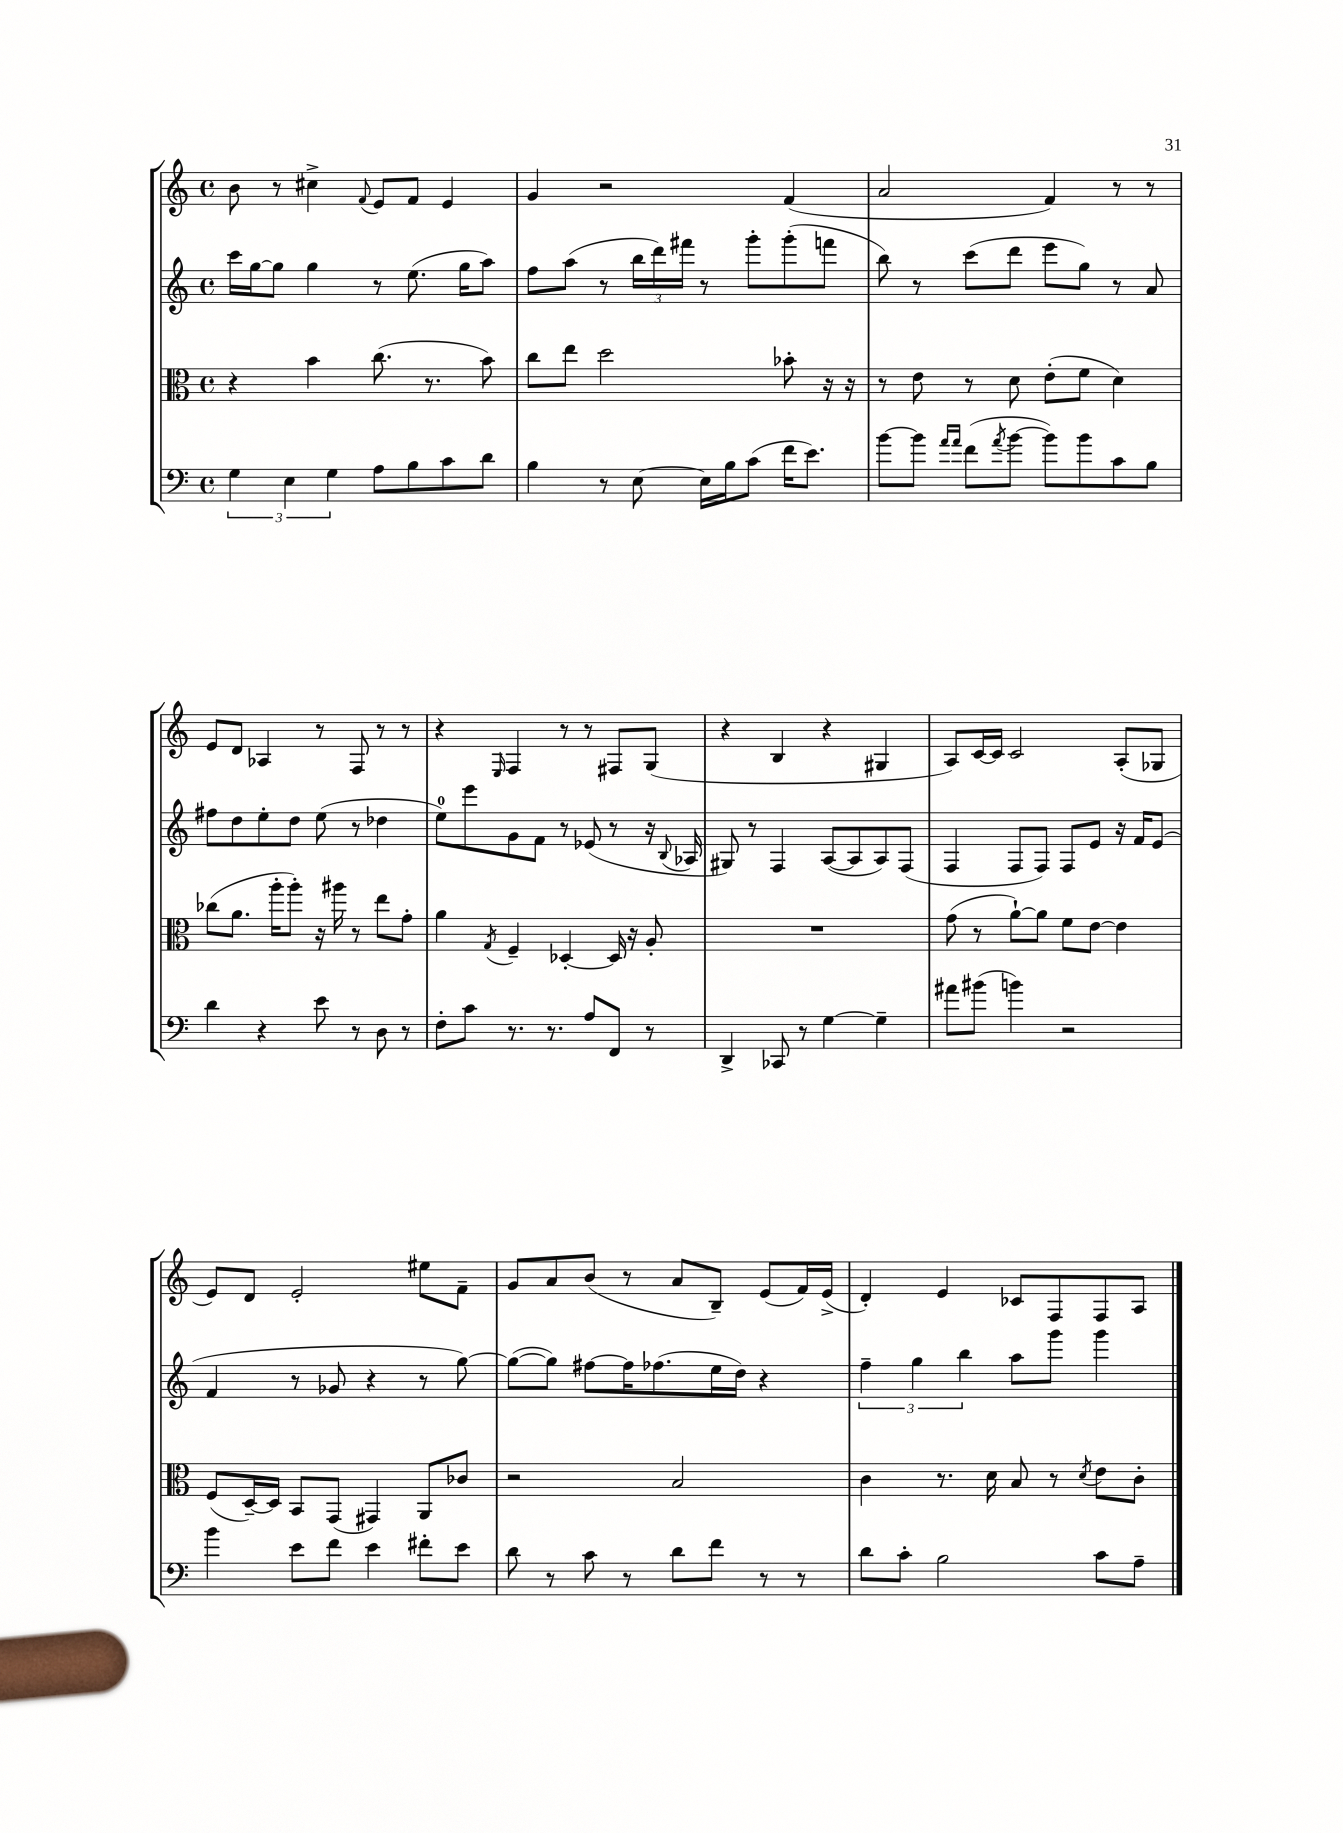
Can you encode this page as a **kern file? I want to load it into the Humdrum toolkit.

**kern	**kern	**kern	**kern
*staff4	*staff3	*staff2	*staff1
*clefF4	*clefC3	*clefG2	*clefG2
*k[]	*k[]	*k[]	*k[]
*M4/4	*M4/4	*M4/4	*M4/4
*met(c)	*met(c)	*met(c)	*met(c)
6G\	4r	16ccc\LL	8b\
.	.	[16gg\J	.
.	.	8gg\]J	8r
6E\	.	.	.
.	4b\	4gg\	4cc#^\
6G\	.	.	.
.	.	.	8qqf/
8A\L	(8.cc\	8r	8e/L
8B\	.	(8.ee\	8f/J
.	8.r	.	.
8c\	.	.	4e/
.	.	16gg\LK	.
8d\J	8b\)	8aa\J)	.
=	=	=	=
4B\	8cc\L	8ff\L	4g/
.	8ee\J	(8aa\J	.
8r	2dd\	8r	2r
[8E\	.	24bb\LL	.
.	.	24ddd\)	.
.	.	24fff#\JJ	.
16E\]LL	.	8r	.
16B\J	.	.	.
(8c\J	.	8ggg'\L	.
16f\LK	8b-'\	(8ggg'\	(4f/
8.e\J)	.	.	.
.	16r	8fff\J	.
.	16r	.	.
=	=	=	=
[8b\L	8r	8bb\)	2a/
8b\]J	8e\	8r	.
16qqa/LL	.	.	.
16qqa/JJ	.	.	.
(8f\L	8r	(8ccc\L	.
8qa/	.	.	.
[8b\J	8d\	8ddd\J	.
8b\]L)	(8e'\L	8eee\L	4f/)
8b\	8f\J	8gg\J)	.
8c\	4d\)	8r	8r
8B\J	.	8a/	8r
=	=	=	=
4d\	(8cc-\L	8ff#\L	8e/L
.	8.a\J	8dd\	8d/J
4r	.	8ee'\	4A-/
.	16aa'\LK	.	.
.	8aa'\J)	8dd\J	.
8e\	16r	(8ee\	8r
.	16aa#\	.	.
8r	8r	8r	8F/
8D\	8ee\L	4dd-\	8r
8r	8g'\J	.	8r
=	=	=	=
8F'\L	4a\	8ee\L)	4r
8c\J	.	8eee\	.
.	8qG/	.	16qqE/
8.r	4F~/	8g\	4F/
.	.	8f\J	.
8.r	.	.	.
.	[4D-'/	8r	8r
8A/L	.	(8e-/	8r
8FF/J	16D-/]	8r	8F#/L
.	16r	.	.
8r	8A'/	16r	(8G/J
.	.	8qqB/	.
.	.	16A-/	.
=	=	=	=
4DD^/	1r	8G#/)	4r
.	.	8r	.
8CC-/	.	4F/	4B/
8r	.	.	.
[4G\	.	([8A/L	4r
.	.	8A/]	.
4G~\]	.	8A/)	4G#/
.	.	(8F/J	.
=	=	=	=
8a#\L	(8g\	4F/	8A/L)
(8b#\J	8r	.	[16c/L
.	.	.	16c/]JJ
4b\)	[8a`\L)	8F/L	2c/
.	8a\]J	8F/J)	.
2r	8f\L	8F/L	.
.	[8e\J	8e/J	.
.	4e\]	16r	(8A'/L
.	.	16f/LK	.
.	.	(8e/J	8G-/J
=	=	=	=
4b\	(8F/L	4f/	8e/L)
.	[16D~/L)	.	8d/J
.	16D/]JJ	.	.
8e\L	8BB/L	8r	2e'/
8f\J	(8GG/J	8g-/	.
4e\	4GG#/)	4r	.
8f#'\L	8AA/L	8r	8ee#\L
8e\J	8c-/J	[8gg\)	8f~\J
=	=	=	=
8d\	2r	(8gg\_L	8g/L
8r	.	8gg\]J)	8a/
8c\	.	[8ff#\L	(8b/J
8r	.	16ff#\]K	8r
.	.	(8.ff-\	.
8d\L	2B/	.	8a/L
8f\J	.	16ee\L	8B~/J)
.	.	16dd\JJ)	.
8r	.	4r	(8e/L
8r	.	.	16f/L)
.	.	.	(16e^/JJ
=	=	=	=
8d\L	4c\	6ff~\	4d'/)
8c'\J	.	.	.
.	.	6gg\	.
2B\	8.r	.	4e/
.	.	6bb\	.
.	16d\	.	.
.	8B/	8aa\L	8c-/L
.	8r	8ggg\J	8F/
.	8qd/	.	.
8c\L	8e\L	4ggg\	8F/
8A~\J	8c'\J	.	8A/J
==	==	==	==
*-	*-	*-	*-
